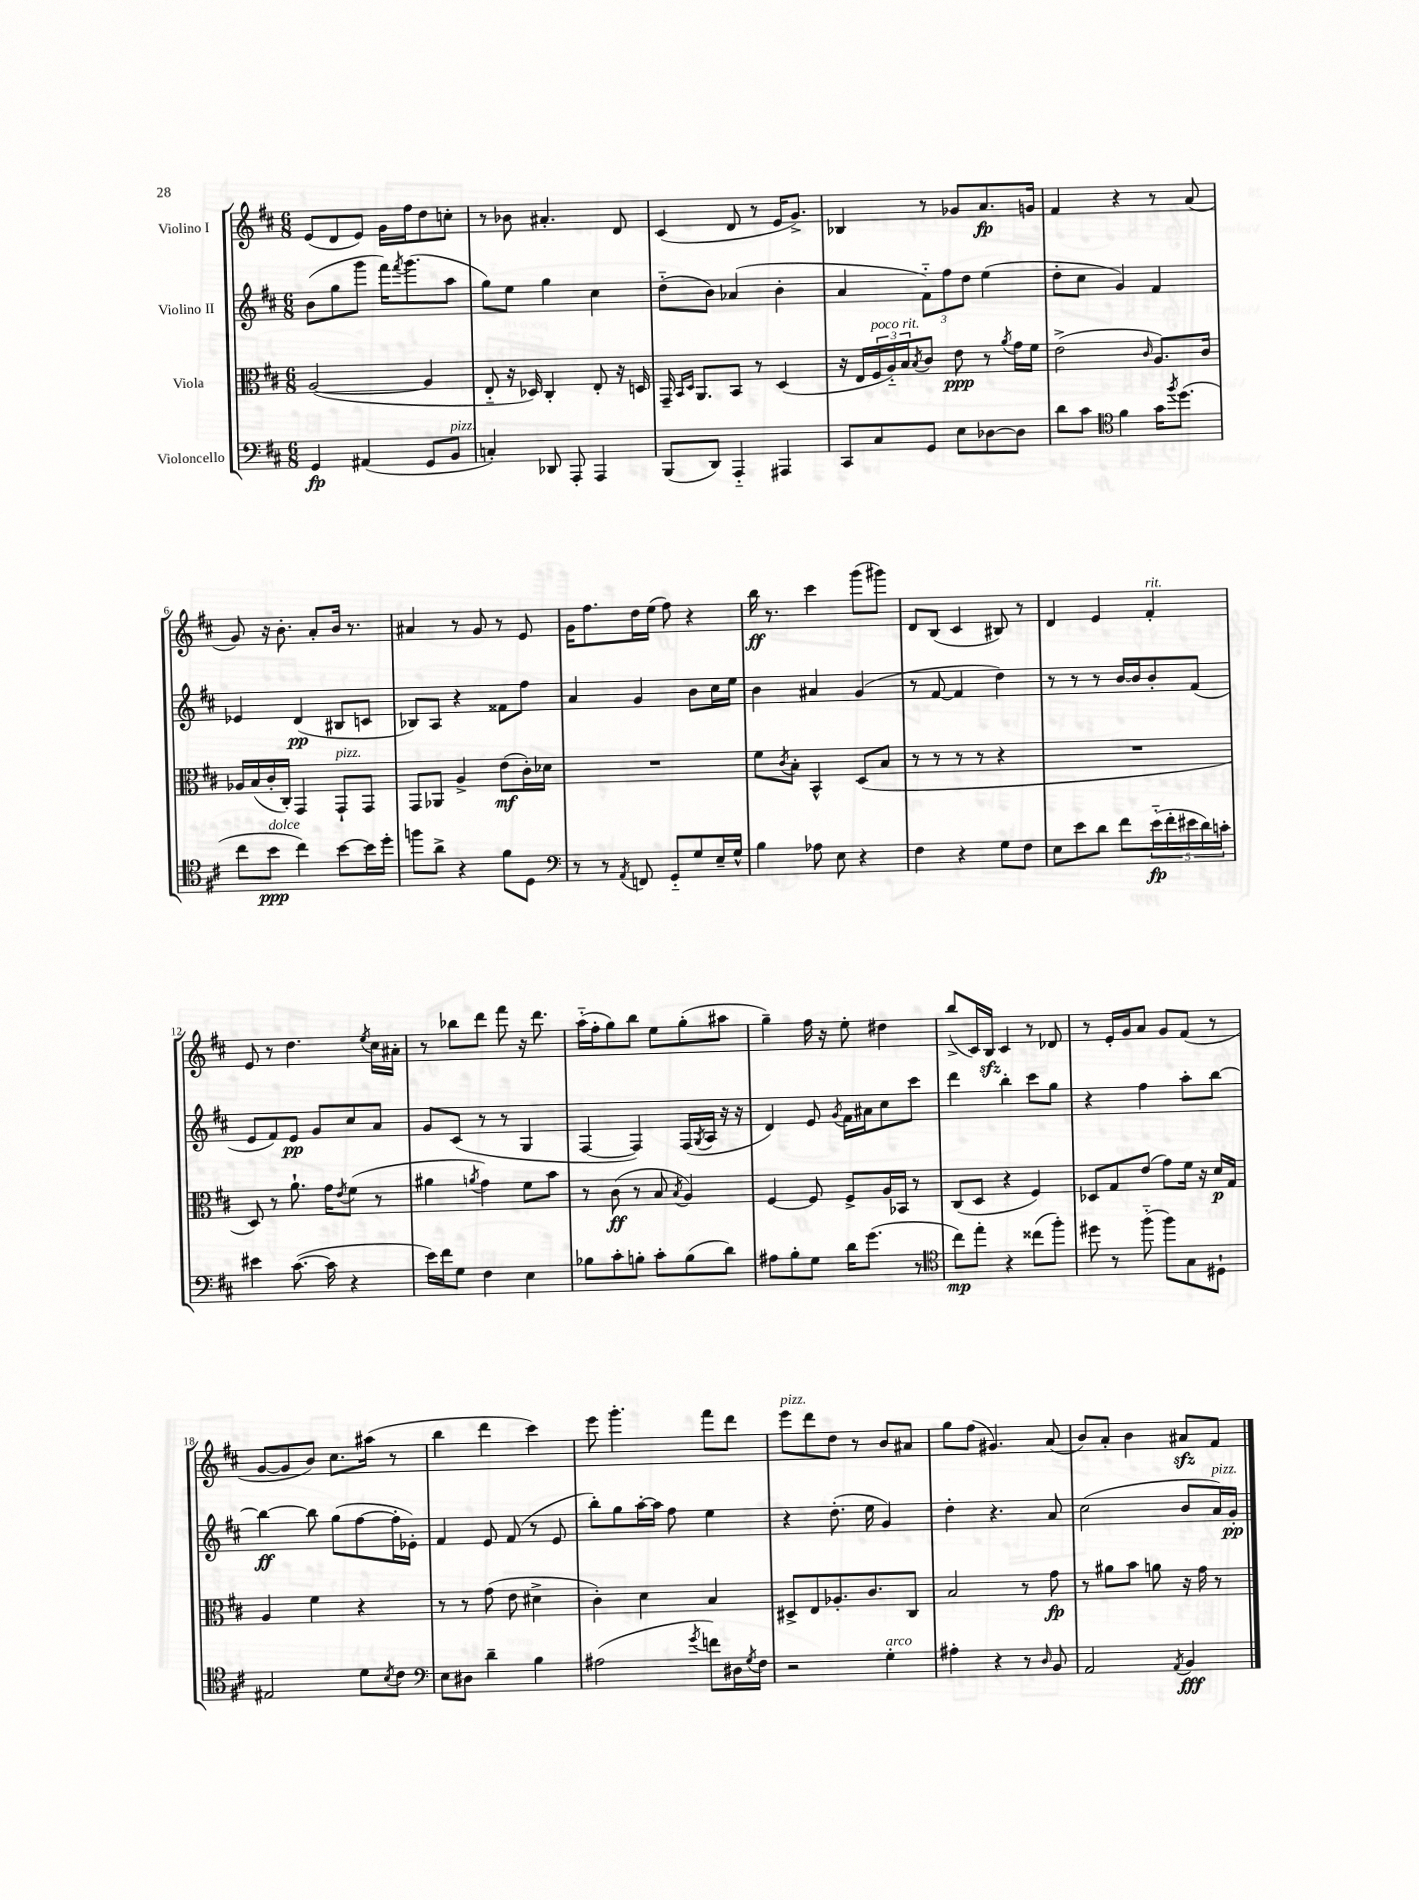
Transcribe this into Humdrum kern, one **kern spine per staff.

**kern	**dynam	**kern	**dynam	**kern	**dynam	**kern	**dynam
*part4	*part4	*part3	*part3	*part2	*part2	*part1	*part1
*staff4	*staff4	*staff3	*staff3	*staff2	*staff2	*staff1	*staff1
*I"Violoncello	*	*I"Viola	*	*I"Violino II	*	*I"Violino I	*
*clefF4	*	*clefC3	*	*clefG2	*	*clefG2	*
*k[f#c#]	*	*k[f#c#]	*	*k[f#c#]	*	*k[f#c#]	*
*M6/8	*	*M6/8	*	*M6/8	*	*M6/8	*
=1	=1	=1	=1	=1	=1	=1	=1
4GG/	fp	([2A/	.	(8b\L	.	(8e/L	.
.	.	.	.	8gg\	.	8d/	.
(4AA#X/	.	.	.	8ggg\J	.	8e/J)	.
.	.	.	.	16fff#\KL)	.	16g\LL	.
.	.	.	.	8qfff#/	.	.	.
.	.	.	.	(8.ggg\	.	16ff#\J	.
8GG/L	.	4A/]	.	.	.	8dd\	.
!LO:TX:a:i:t=pizz.	!	!	!	!	!	!	!
8BB/J	.	.	.	8aa\J	.	8ccn'\J	.
=2	=2	=2	=2	=2	=2	=2	=2
4Cn'/)	.	8E/	.	8gg\L)	.	8r	.
.	.	16r	.	8ee\J	.	8b-X\	.
.	.	16D-X/)	.	.	.	.	.
8DD-X/	.	4C#'/	.	4gg\	.	4.a#X'/	.
8AAA'/	.	.	.	.	.	.	.
4AAA/	.	8E'/	.	4cc#\	.	.	.
.	.	16r	.	.	.	8d/	.
.	.	16Dn/	.	.	.	.	.
=3	=3	=3	=3	=3	=3	=3	=3
(8BBB/L	.	16GG~/	.	(8dd\L	.	(4c#/	.
.	.	16qqBB/LL	.	.	.	.	.
.	.	16qqD/JJ	.	.	.	.	.
.	.	8.AA/L	.	.	.	.	.
8DD/J)	.	.	.	8b\J)	.	.	.
4AAA/	.	8BB/J	.	(4a-X/	.	8d/	.
.	.	8r	.	.	.	8r	.
4AAA#X/	.	(4D/	.	4b'\	.	16e/KL	.
.	.	.	.	.	.	8.g^/J)	.
=4	=4	=4	=4	=4	=4	=4	=4
8CC#/L	.	16r	.	4a/	.	4B-X/	.
.	.	16E/LL	.	.	.	.	.
!	!	!LO:TX:a:i:t=poco rit.	!	!	!	!	!
8C#/	.	24F#/	.	.	.	.	.
.	.	24A/)	.	.	.	.	.
.	.	24B/J	.	.	.	.	.
.	.	8qB/	.	.	.	.	.
8GG/J	.	8c#/J	.	12f#\L)	.	8r	.
.	.	.	.	12ff#\	.	.	.
8E\L	.	8e\	ppp	.	.	8g-X/L	.
.	.	.	.	12dd\J	.	.	.
[8D-X\	.	8r	.	(4ee\	.	8.a/	fp
.	.	8qa/	.	.	.	.	.
8D-\J]	.	16g\LL	.	.	.	.	.
.	.	16f#\JJ	.	.	.	16gn/Jk	.
=5	=5	=5	=5	=5	=5	=5	=5
8d\L	.	(2e^\	.	8dd'\L	.	4f#/	.
8c#\J	.	.	.	8cc#\J	.	.	.
*clefC4	*	*	*	*	*	*	*
4f#\	.	.	.	4g/)	.	4r	.
.	.	16qqc#/	.	.	.	.	.
16g\KL	.	8.A/L)	.	4f#/	.	8r	.
8qff#/	.	.	.	.	.	.	.
(8.dd\J	.	.	.	.	.	.	.
.	.	.	.	.	.	(8a/	.
.	.	16c#/Jk	.	.	.	.	.
!!LO:LB:g=z
=6	=6	=6	=6	=6	=6	=6	=6
8cc#\L	.	16A-X/LL	.	4e-X/	.	8g/)	.
.	.	(16B/	.	.	.	.	.
!LO:TX:a:i:t=dolce	!	!	!	!	!	!	!
8b\J	ppp	16c#'/	.	.	.	16r	.
.	.	16C#'/JJ)	.	.	.	8.b'\	.
4cc#\)	.	4GG/	.	(4d/	pp	.	.
.	.	.	.	.	.	8a'/L	.
!	!	!LO:TX:a:i:t=pizz.	!	!	!	!	!
[8b\L	.	8GG`/L	.	8B#X/L	.	16b/Jk	.
.	.	.	.	.	.	8.r	.
16b\L]	.	8GG/J	.	8cn/J	.	.	.
16dd'\JJ	.	.	.	.	.	.	.
=7	=7	=7	=7	=7	=7	=7	=7
8ffn\L	.	8GG/L	.	8B-X/L)	.	4a#X/	.
8a^\J	.	8AA-X/J	.	8A/J	.	.	.
4r	.	4A^/	.	4r	.	8r	.
.	.	.	.	.	.	8g/	.
8f#\L	.	(8e\L	mf	8f##X\L	.	8r	.
8D\J	.	16c#'\L)	.	8ff#\J	.	8e/	.
.	.	16d-X\JJ	.	.	.	.	.
=8	=8	=8	=8	=8	=8	=8	=8
*clefF4	*	*	*	*	*	*	*
8r	.	2.r	.	4a/	.	16g\KL	.
.	.	.	.	.	.	8.ff#\	.
8r	.	.	.	.	.	.	.
8qAA/	.	.	.	.	.	.	.
8FFn/	.	.	.	4g/	.	16dd\L	.
.	.	.	.	.	.	(16ee\JJ	.
8GG/L	.	.	.	.	.	8ff#\)	.
8G/	.	.	.	8b\L	.	4r	.
16E~/L	.	.	.	16cc#\L	.	.	.
16G^^/JJ	.	.	.	16ee\JJ	.	.	.
=9	=9	=9	=9	=9	=9	=9	=9
4B\	.	8f#\L	.	4b\	.	16bb\	ff
.	.	.	.	.	.	8.r	.
.	.	8qc#/	.	.	.	.	.
.	.	8B'\J	.	.	.	.	.
8A-X\	.	4BB^^/	.	4a#X/	.	4ccc#\	.
8E\	.	.	.	.	.	.	.
4r	.	(8D/L	.	(4g/	.	(8ggg\L	.
.	.	8B/J	.	.	.	8ggg#X\J)	.
=10	=10	=10	=10	=10	=10	=10	=10
4F#\	.	8r	.	8r	.	8d/L	.
.	.	8r	.	[8f#/	.	(8B/J	.
4r	.	8r	.	4f#/]	.	4c#/	.
.	.	8r	.	.	.	.	.
8G\L	.	4r	.	4dd\)	.	8B#X/)	.
8F#\J	.	.	.	.	.	8r	.
=11	=11	=11	=11	=11	=11	=11	=11
8E\L	.	2.r	.	8r	.	4d/	.
8e\	.	.	.	8r	.	.	.
8d\J	.	.	.	8r	.	4e/	.
8f#\L	.	.	.	[16b/LL	.	.	.
.	.	.	.	16b/J]	.	.	.
!	!	!	!	!	!	!LO:TX:a:i:t=rit.	!
(20e\L	fp	.	.	8b'/	.	4f#'/	.
20f#'\	.	.	.	.	.	.	.
20e#X\	.	.	.	.	.	.	.
.	.	.	.	(8f#/J	.	.	.
20d\)	.	.	.	.	.	.	.
20cn'\JJ	.	.	.	.	.	.	.
!!LO:LB:g=z
=12	=12	=12	=12	=12	=12	=12	=12
4e#X\	.	8D/)	.	8e/L	.	8e/	.
.	.	8r	.	8f#/)	.	8r	.
([8.c#\	.	8.a`\	.	8e/J	pp	4.dd\	.
.	.	.	.	8g/L	.	.	.
16c#\]	.	16g\KL	.	.	.	.	.
.	.	8qe/	.	.	.	.	.
4r	.	(8f#\J	.	8cc#/	.	.	.
.	.	.	.	.	.	8qee/	.
.	.	8r	.	8a/J	.	16cc#\LL	.
.	.	.	.	.	.	16a#X'\JJ	.
=13	=13	=13	=13	=13	=13	=13	=13
16e\LL)	.	4a#X\	.	8g/L	.	8r	.
16f#\J	.	.	.	.	.	.	.
8G\J	.	.	.	(8c#/J	.	8bb-X\L	.
.	.	8qan/	.	.	.	.	.
4F#\	.	4g\)	.	8r	.	8ddd\J	.
.	.	.	.	8r	.	8fff#\	.
4E\	.	8f#\L	.	4G/	.	16r	.
.	.	.	.	.	.	8.ddd\	.
.	.	8b\J	.	.	.	.	.
=14	=14	=14	=14	=14	=14	=14	=14
8B-X\L	.	8r	.	[4F#/	.	(16aa\LL	.
.	.	.	.	.	.	16ff#'\J	.
8c#'\	.	(8c#\	ff	.	.	8gg\)	.
8Bn'\J	.	8r	.	4F#/])	.	8bb\J	.
8c#'\L	.	8B/	.	.	.	8ee\L	.
.	.	8qB/	.	.	.	.	.
(8B\	.	4A/)	.	(16F#/LL	.	(8gg'\	.
.	.	.	.	8qG/	.	.	.
.	.	.	.	16A/JJ	.	.	.
8d\J)	.	.	.	16r	.	8aa#X\J	.
.	.	.	.	16r	.	.	.
=15	=15	=15	=15	=15	=15	=15	=15
8A#X\L	.	[4F#/	.	4d/)	.	4gg~\)	.
8B'\	.	.	.	.	.	.	.
8G\J	.	8F#/]	.	8e/	.	16ff#\	.
.	.	.	.	.	.	16r	.
.	.	.	.	8qg/	.	.	.
16d\KL	.	8F#^/L	.	16f#\LL	.	8ee'\	.
(8.g\J	.	.	.	16a#X\J	.	.	.
.	.	16A/L	.	8cc#\	.	4dd#X\	.
.	.	16BB-X/JJ	.	.	.	.	.
8r	.	8r	.	8ccc#\J	.	.	.
=16	=16	=16	=16	=16	=16	=16	=16
*clefC4	*	*	*	*	*	*	*
8cc#\L)	mp	(8C#/L	.	4ddd\	.	(8bb^/L	.
8ee'\J	.	8D/J	.	.	.	16c#/L)	.
.	.	.	.	.	.	16Bzz/JJ	.
4r	.	4r	.	4bb'\	.	4c#/	.
(8cc##X\L	.	4F#/)	.	8ccc#\L	.	8r	.
8ff#'\J)	.	.	.	8gg\J	.	8d-X/	.
=17	=17	=17	=17	=17	=17	=17	=17
8dd#X\	.	8D-X/L	.	4r	.	8r	.
8r	.	8G/	.	.	.	16e'/LL	.
.	.	.	.	.	.	16g/J	.
(8ff#\	.	(8e/J	.	4ff#\	.	8a/J	.
8ff#\L)	.	8g\L)	.	.	.	8g/L	.
8G\	.	16f#\Jk	.	8aa'\L	.	(8f#/J	.
.	.	16r	.	.	.	.	.
8D#X`\J	.	16d/LL	p	[8bb\J	.	8r	.
.	.	16G/JJ	.	.	.	.	.
!!LO:LB:g=z
=18	=18	=18	=18	=18	=18	=18	=18
2E#X/	.	4A/	.	4bb\_	ff	[8g/L	.
.	.	.	.	.	.	8g/]	.
.	.	4f#\	.	8bb\]	.	8b/J)	.
.	.	.	.	(8gg\L	.	8.cc#\L	.
8d\L	.	4r	.	[8ff#\	.	.	.
.	.	.	.	.	.	(16aa#X\Jk	.
8qB/	.	.	.	.	.	.	.
8c#\J	.	.	.	16ff#'\L]	.	8r	.
.	.	.	.	16e-X'\JJ)	.	.	.
=19	=19	=19	=19	=19	=19	=19	=19
*clefF4	*	*	*	*	*	*	*
8E\L	.	8r	.	4f#/	.	4bb\	.
8D#X\J	.	8r	.	.	.	.	.
4d~\	.	(8g\	.	8e/	.	4ddd\	.
.	.	8e\	.	(8f#/	.	.	.
4B\	.	4d#X^\	.	8r	.	4ccc#\)	.
.	.	.	.	8e/	.	.	.
=20	=20	=20	=20	=20	=20	=20	=20
(2A#X\	.	4c#'\)	.	8bb'\L)	.	8eee\	.
.	.	.	.	8gg\	.	4.ggg'\	.
.	.	4d\	.	[16aa'\L	.	.	.
.	.	.	.	16aa\JJ]	.	.	.
.	.	.	.	8ff#\	.	.	.
8qg/	.	.	.	.	.	.	.
8fn\L)	.	4B/	.	4ee\	.	8fff#\L	.
16D#X\L	.	.	.	.	.	8ddd\J	.
8qG/	.	.	.	.	.	.	.
16F#\JJ	.	.	.	.	.	.	.
=21	=21	=21	=21	=21	=21	=21	=21
!	!	!	!	!	!	!LO:TX:a:i:t=pizz.	!
2r	.	8D#X^/L	.	4r	.	8eee\L	.
.	.	8E/	.	.	.	8ddd\	.
.	.	8.A-X'/	.	(8.dd'\	.	8dd\J	.
.	.	.	.	.	.	8r	.
.	.	8.c#/	.	16ee\	.	.	.
!LO:TX:a:i:t=arco	!	!	!	!	!	!	!
4G'\	.	.	.	4g/)	.	8b/L	.
.	.	8C#/J	.	.	.	8a#X/J	.
=22	=22	=22	=22	=22	=22	=22	=22
4A#X'\	.	2B/	.	4dd'\	.	8gg\L	.
.	.	.	.	.	.	(8ff#\J	.
4r	.	.	.	4.r	.	4.g#X/)	.
8r	.	8r	.	.	.	.	.
16qqD/	.	.	.	.	.	.	.
8BB/	.	8g\	fp	8a/	.	(8a/	.
=23	=23	=23	=23	=23	=23	=23	=23
2AA/	.	8r	.	(2cc#\	.	8b/L)	.
.	.	8a#X\L	.	.	.	8a'/J	.
.	.	8b\J	.	.	.	4b\	.
.	.	8an\	.	.	.	.	.
8qAA/	.	.	.	.	.	.	.
4BB/	fff	16r	.	8b/L	.	8a#Xzz/L	.
.	.	16g\	.	.	.	.	.
!	!	!	!	!LO:TX:a:i:t=pizz.	!	!	!
.	.	8r	.	16a/L)	.	8f#/J	.
.	.	.	.	16g'/JJ	pp	.	.
==	==	==	==	==	==	==	==
*-	*-	*-	*-	*-	*-	*-	*-
